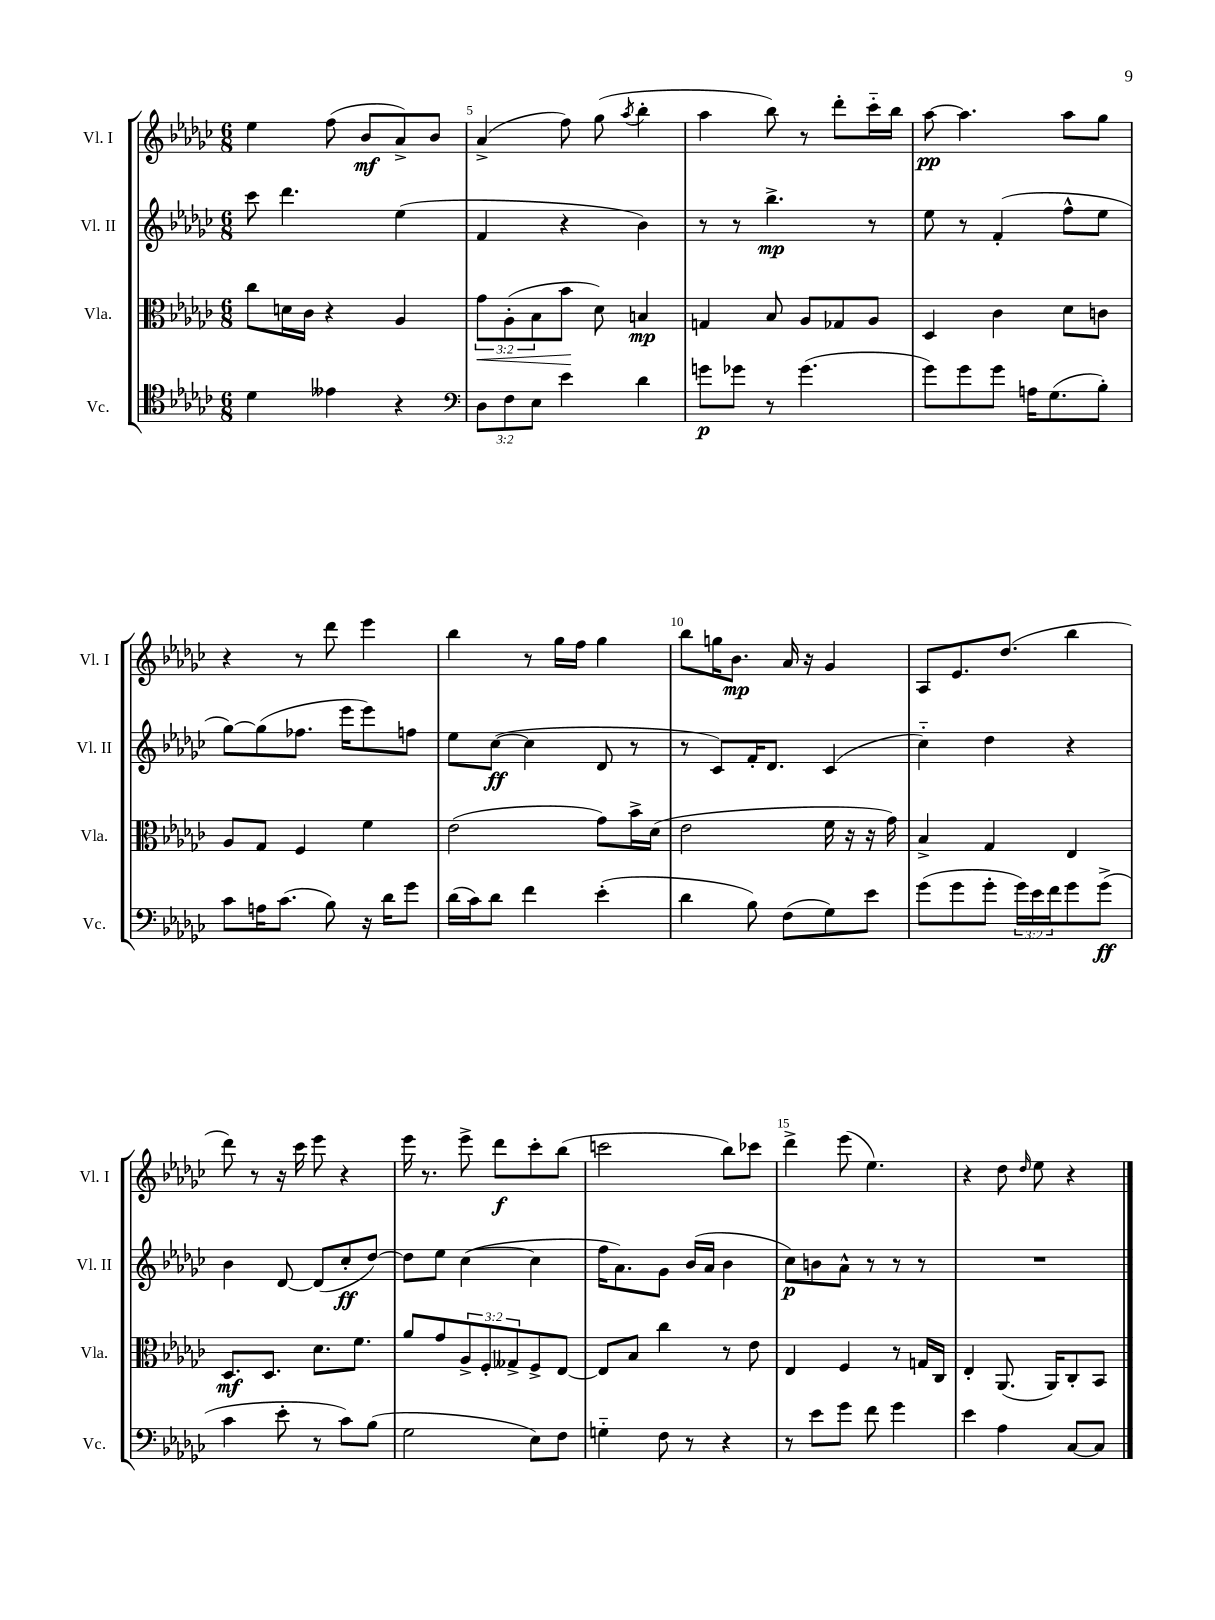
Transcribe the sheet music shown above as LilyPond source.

<<
\new StaffGroup <<
\new Staff = "s0" \with { instrumentName = "Vl. I" shortInstrumentName = "Vl. I" } {
    \clef treble \key ges \major \numericTimeSignature \time 6/8
    ees''4 f''8( bes'8\mf aes'8->) bes'8 |
    aes'4->( f''8) ges''8( \acciaccatura { aes''8 } bes''4-. |
    aes''4 bes''8) r8 des'''8-. ces'''16-_ bes''16 |
    aes''8~\pp aes''4. aes''8 ges''8 |
    r4 r8 des'''8 ees'''4 |
    bes''4 r8 ges''16 f''16 ges''4 |
    bes''8 g''16 bes'8.\mp aes'16 r16 ges'4 |
    aes8 ees'8. des''8.( bes''4 |
    des'''8) r8 r16 ces'''16 ees'''8 r4 |
    ees'''16 r8. ees'''8-> des'''8\f ces'''8-. bes''8( |
    c'''2 bes''8) ces'''8 |
    des'''4-> ees'''8( ees''4.) |
    r4 des''8 \grace { des''16 } ees''8 r4 \bar "|." |
}
\new Staff = "s1" \with { instrumentName = "Vl. II" shortInstrumentName = "Vl. II" } {
    \clef treble \key ges \major \numericTimeSignature \time 6/8
    ces'''8 des'''4. ees''4( |
    f'4 r4 bes'4) |
    r8 r8 bes''4.->\mp r8 |
    ees''8 r8 f'4-.( f''8-^ ees''8 |
    ges''8~) ges''8( fes''8. ees'''16 ees'''8) f''8 |
    ees''8 ces''8~\ff( ces''4 des'8 r8 |
    r8 ces'8) f'16-. des'8. ces'4( |
    ces''4-_) des''4 r4 |
    bes'4 des'8~ des'8( ces''8-.\ff des''8~) |
    des''8 ees''8 ces''4~( ces''4 |
    f''16 aes'8.) ges'8 bes'16( aes'16 bes'4 |
    ces''8\p) b'8 aes'8-^ r8 r8 r8 |
    R2. \bar "|." |
}
\new Staff = "s2" \with { instrumentName = "Vla." shortInstrumentName = "Vla." } {
    \clef alto \key ges \major \numericTimeSignature \time 6/8 \override Staff.TupletNumber.text = #tuplet-number::calc-fraction-text
    ces''8 d'16 ces'16 r4 aes4 |
    \tuplet 3/2 { ges'8\< aes8-.( bes8 } bes'8\! des'8) b4\mp |
    g4 bes8 aes8 ges8 aes8 |
    des4 ces'4 des'8 c'8 |
    aes8 ges8 f4 f'4 |
    ees'2( ges'8) bes'16-> des'16( |
    ees'2 f'16 r16 r16 ges'16) |
    bes4-> ges4 ees4 |
    des8.\mf des8. des'8. f'8. |
    aes'8 ges'8 \tuplet 3/2 { aes8-> f8-. geses8-> } f8-> ees8~ |
    ees8 bes8 ces''4 r8 ees'8 |
    ees4 f4 r8 g16 ces16 |
    ees4-. aes,8.( aes,16) ces8-. bes,8 \bar "|." |
}
\new Staff = "s3" \with { instrumentName = "Vc." shortInstrumentName = "Vc." } {
    \clef tenor \key ges \major \numericTimeSignature \time 6/8 \override Staff.TupletNumber.text = #tuplet-number::calc-fraction-text
    des'4 eeses'4 r4 |
    \clef bass \tuplet 3/2 { des8 f8 ees8 } ees'4 des'4 |
    g'8\p ges'8 r8 ges'4.( |
    ges'8) ges'8 ges'8 a16 ges8.( bes8-.) |
    ces'8 a16 ces'8.( bes8) r16 des'16 ges'8 |
    des'16( ces'16) des'8 f'4 ees'4-.( |
    des'4 bes8) f8( ges8) ees'8 |
    ges'8( ges'8 ges'8-. \tuplet 3/2 { ges'16) ees'16 f'16 } ges'8 ges'8->\ff( |
    ces'4 ees'8-. r8 ces'8) bes8( |
    ges2 ees8) f8 |
    g4-_ f8 r8 r4 |
    r8 ees'8 ges'8 f'8 ges'4 |
    ees'4 aes4 ces8~ ces8 \bar "|." |
}
>>
>>
\layout { \context { \Score currentBarNumber = #4 \override BarNumber.break-visibility = ##(#f #t #t) barNumberVisibility = #(every-nth-bar-number-visible 5) } }
